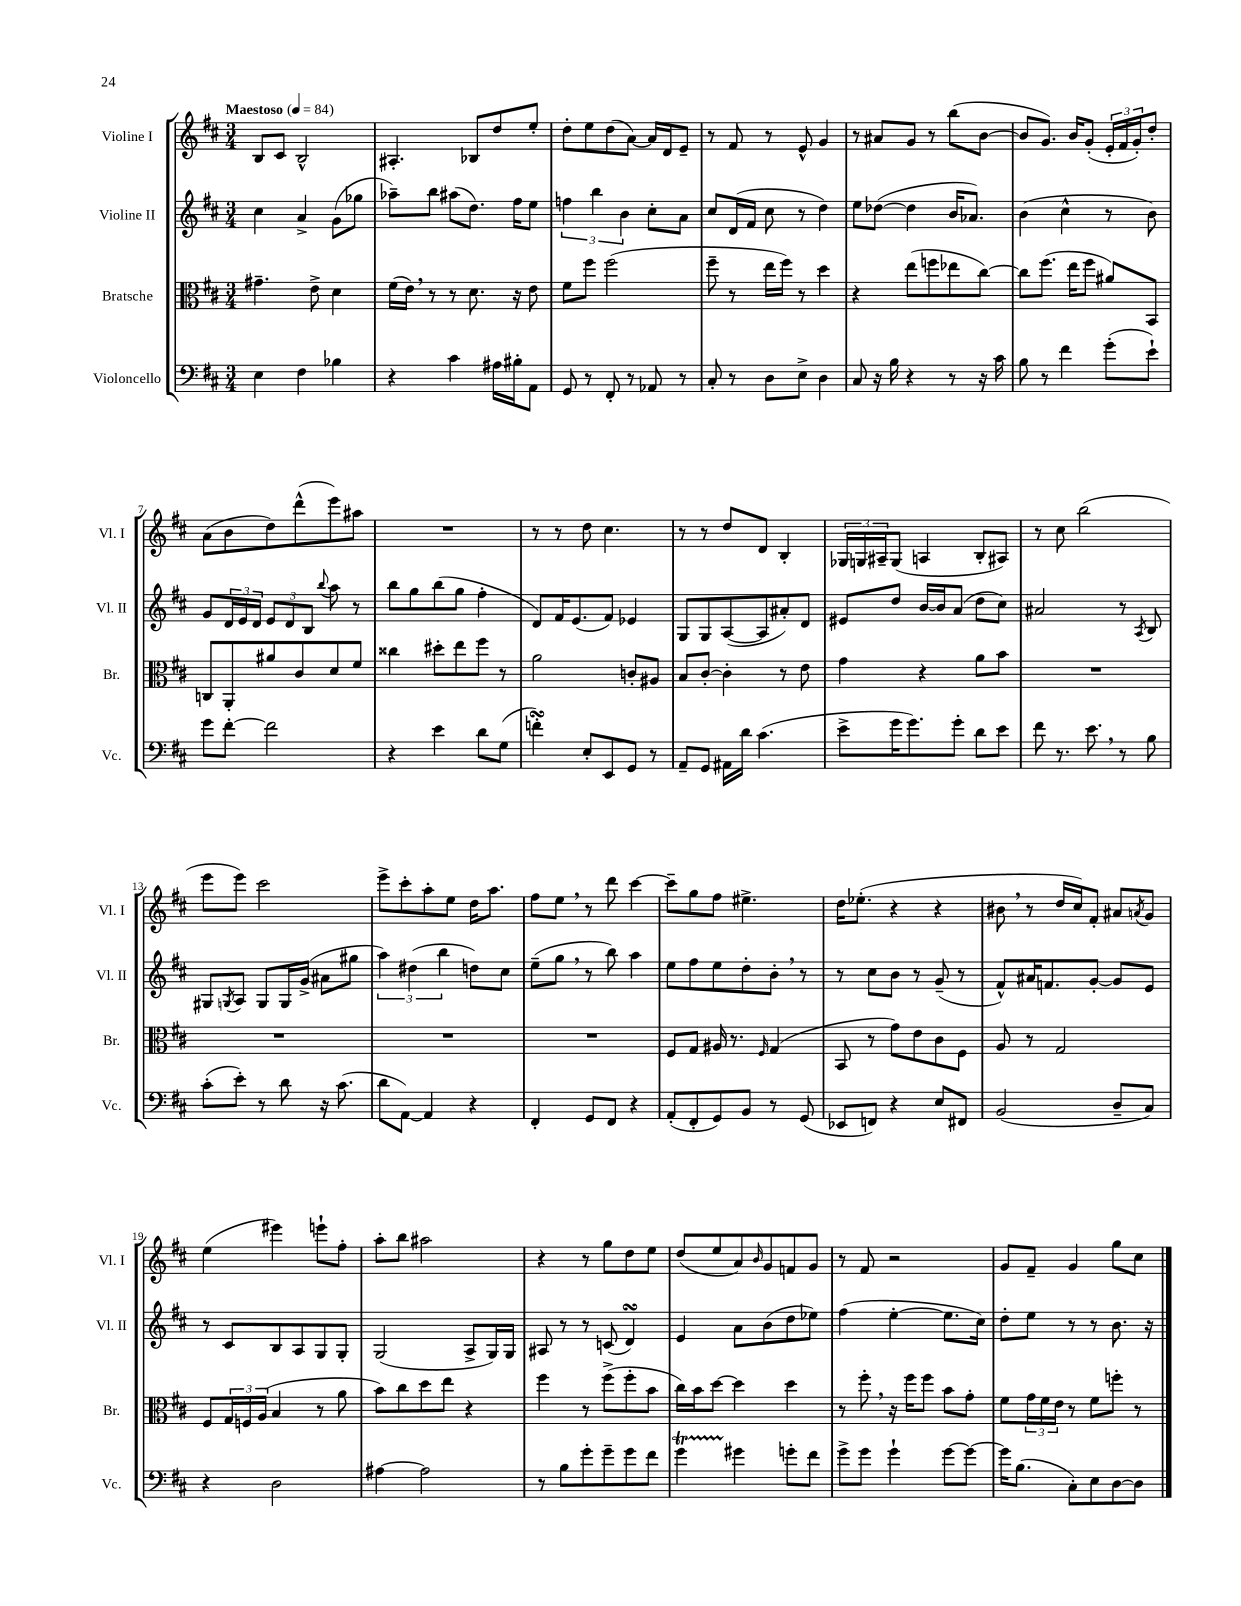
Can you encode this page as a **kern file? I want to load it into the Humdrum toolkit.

**kern	**kern	**kern	**kern
*part4	*part3	*part2	*part1
*staff4	*staff3	*staff2	*staff1
*I"Violoncello	*I"Bratsche	*I"Violine II	*I"Violine I
*I'Vc.	*I'Br.	*I'Vl. II	*I'Vl. I
*clefF4	*clefC3	*clefG2	*clefG2
*k[f#c#]	*k[f#c#]	*k[f#c#]	*k[f#c#]
*M3/4	*M3/4	*M3/4	*M3/4
*MM84	*MM84	*MM84	*MM84
=1	=1	=1	=1
!	!	!	!LO:TX:a:B:t=Maestoso
4E\	4.g#X~\	4cc#\	8B/L
.	.	.	8c#/J
4F#\	.	4a^/	2B^^/
.	8e^\	.	.
4B-X\	4d\	(8g\L	.
.	.	8gg-X\J	.
=2	=2	=2	=2
4r	(16f#\LL	8aa-X~\L)	4.A#X'/
.	16e,\JJ)	.	.
.	8r	8bb\J	.
4c#\	8r	(8aa#X\L	.
.	8.d\	8.dd\J)	8B-X/L
16A#X\LL	.	.	8dd/
16B#X'\J	16r	16ff#\KL	.
8AA\J	8e\	8ee\J	8ee'/J
=3	=3	=3	=3
8GG/	8f#\L	6ffn\	8dd'\L
8r	8ff#\J	.	8ee\
.	.	6bb\	.
8FF#'/	(2ff#\	.	(8dd\
.	.	6b\	.
8r	.	.	[8a\J)
8AA-X/	.	8cc#'\L	16a/LL]
.	.	.	16d/J
8r	.	8a\J	8e~/J
=4	=4	=4	=4
8C#'/	8ff#~\	8cc#/L	8r
8r	8r	(16d/L	8f#/
.	.	16f#/JJ	.
8D\L	16ee\LL	8cc#\	8r
.	16ff#\JJ)	.	.
8E^\J	8r	8r	8e^^/
4D\	4dd\	4dd\)	4g/
=5	=5	=5	=5
8C#/	4r	8ee\L	8r
16r	.	([8dd-X\J	8a#X/L
16B\	.	.	.
4r	(8ee\L	4dd-\]	8g/J
.	8ffn\	.	8r
8r	8ee-X\	16b/KL	(8bb\L
.	.	8.a-X/J)	.
16r	[8cc#\J)	.	[8b\J
16c#\	.	.	.
=6	=6	=6	=6
8B\	8cc#\L]	(4b\	8b/L]
8r	(8.ff#\J	.	8.g/J)
4f#\	.	4cc#^^\	.
.	16ee\KL	.	16b/KL
.	8ff#\J	.	(8g'/J
(8g'\L	8a#X/L)	8r	24e'/LL
.	.	.	24f#/
.	.	.	24g'/J)
8e`\J)	8BB/J	8b\)	8dd'/J
!!LO:LB:g=z
=7	=7	=7	=7
8g\L	8Cn/L	8g/L	(8a\L
[8f#'\J	8AA'/	24d/L	8b\
.	.	24e/	.
.	.	24d/JJ	.
2f#\]	8a#X/	12e/L	8dd\)
.	.	12d/	.
.	8c#/	.	(8ddd^^\
.	.	12B/J	.
.	.	8qqbb/	.
.	8d/	8aa\	8eee\)
.	8f#/J	8r	8aa#X\J
=8	=8	=8	=8
4r	4cc##X\	8bb\L	2.r
.	.	8gg\	.
4e\	8dd#X'\L	(8bb\	.
.	8ee\	8gg\J	.
8d\L	8ff#\J	4ff#'\	.
(8G\J	8r	.	.
=9	=9	=9	=9
4fnsSSs'\)	2a\	8d/L)	8r
.	.	16f#/K	8r
.	.	(8.e/	.
8E'/L	.	.	8dd\
8EE/	.	8f#/J)	4.cc#\
8GG/J	8cn'/L	4e-X/	.
8r	8A#X/J	.	.
=10	=10	=10	=10
8AA~/L	8B/L	8G/L	8r
8GG/J	[8c#'/J	8G/	8r
16AA#X\LL	4c#'\]	([8A/	8dd/L
16d\JJ	.	.	.
(4.c#\	.	8A/]	8d/J
.	8r	8a#X'/)	4B'/
.	8e\	8d/J	.
=11	=11	=11	=11
8e^\L	4g\	8e#X/L	24G-X/LL
.	.	.	24Gn/
.	.	.	24A#X~/J
16g\K	.	8dd/J	(8G/J
8.g\)	.	.	.
.	4r	[16b/LL	4An/
.	.	16b/J]	.
8g'\J	.	(8a/J	.
8d\L	8a\L	8dd\L	8B'/L
8e\J	8b\J	8cc#\J)	8A#X/J)
=12	=12	=12	=12
8f#\	2.r	2a#X/	8r
8.r	.	.	8cc#\
.	.	.	(2bb\
8.e,\	.	.	.
8r	.	8r	.
.	.	8qA/	.
8B\	.	8B/	.
!!LO:LB:g=z
=13	=13	=13	=13
(8c#'\L	2.r	8G#X/L	8eee\L
.	.	8qGn/	.
8e'\J)	.	8A/J	8eee\J)
8r	.	8G/L	2ccc#\
8d\	.	16G/L	.
.	.	(16g^/JJ	.
16r	.	8a#X\L	.
(8.c#\	.	.	.
.	.	8gg#X\J	.
=14	=14	=14	=14
8d\L	2.r	6aa\)	8eee^\L
[8AA\J)	.	.	8ccc#'\
.	.	(6dd#X\	.
4AA/]	.	.	8aa'\
.	.	6bb\	.
.	.	.	8ee\J
4r	.	8ddn\L)	16dd\KL
.	.	.	8.aa\J
.	.	8cc#\J	.
=15	=15	=15	=15
4FF#'/	2.r	(8ee~\L	8ff#\L
.	.	8gg,\J	8ee,\J
8GG/L	.	8r	8r
8FF#/J	.	8bb\)	8ddd\
4r	.	4aa\	[4ccc#\
=16	=16	=16	=16
(8AA'/L	8F#/L	8ee\L	8ccc#~\L]
8FF#'/	8G/J	8ff#\	8gg\
8GG/)	16A#X/	8ee\	8ff#\J
.	8.r	.	.
8BB/J	.	8dd'\	4.ee#X^\
.	16qqF#/	.	.
8r	(4G/	8b',\J	.
(8GG/	.	8r	.
=17	=17	=17	=17
8EE-X/L	8BB/	8r	16dd\KL
.	.	.	(8.ee-X'\J
8FFn/J)	8r	8cc#\L	.
4r	8g\L)	8b\J	4r
.	8e\	8r	.
8E/L	8c#\	(8g~/	4r
8FF#X/J	8F#\J	8r	.
=18	=18	=18	=18
(2BB/	8A/	8f#^^/L)	8b#X,\
.	8r	16a#X/K	8r
.	.	8.fn/	.
.	2G/	.	16dd/LL
.	.	.	16cc#/J)
.	.	[8g'/J	8f#'/J
8D~/L	.	8g/L]	8a#X/L
.	.	.	8qan/
8C#/J)	.	8e/J	8g/J
!!LO:LB:g=z
=19	=19	=19	=19
4r	8F#/L	8r	(4ee\
.	24G/L	8c#/L	.
.	24Fn/	.	.
.	(24A/JJ	.	.
2D\	4B/	8B/	4eee#X\)
.	.	8A/	.
.	8r	8G/	8eeen`\L
.	8a\	8G'/J	8ff#'\J
=20	=20	=20	=20
[4A#X\	8b\L)	(2G/	8aa'\L
.	8cc#\	.	8bb\J
2A#\]	8dd\	.	2aa#X\
.	8ee\J	.	.
.	4r	8A^/L	.
.	.	16G/L)	.
.	.	16G/JJ	.
=21	=21	=21	=21
8r	4ff#\	8A#X/	4r
8B\L	.	8r	.
8g'\	8r	8r	8r
8g~\	(8ff#^\L	(8cn/	8gg\L
8g\	8ff#'\	4dsSSs/)	8dd\
8f#\J	8b\J	.	8ee\J
=22	=22	=22	=22
4gT\	16cc#\LL)	4e/	(8dd/L
.	16b\J	.	.
.	[8dd\J	.	8ee/
4g#X\	4dd\]	8a\L	8a/)
.	.	.	16qqb/
.	.	(8b\	8g/
8gn'\L	4dd\	8dd\	8fn/
8f#\J	.	8ee-X\J)	8g/J
=23	=23	=23	=23
8g^\L	8r	(4ff#\	8r
8g\J	8ff#',\	.	8f#/
4g`\	16r	[4ee'\	2r
.	16ff#\KL	.	.
.	8ff#\J	.	.
[8g\L	8b\L	8.ee\L]	.
8g\J_	8g'\J	.	.
.	.	16cc#\Jk)	.
=24	=24	=24	=24
16g\KL]	8f#\L	8dd'\L	8g/L
(8.B\J	.	.	.
.	24g\L	8ee\J	8f#~/J
.	24f#\	.	.
.	24e\JJ	.	.
8C#'\L)	8r	8r	4g/
8E\	8f#\L	8r	.
[8D\	8ffn'\J	8.b\	8gg\L
8D\J]	8r	.	8cc#\J
.	.	16r	.
==	==	==	==
*-	*-	*-	*-
